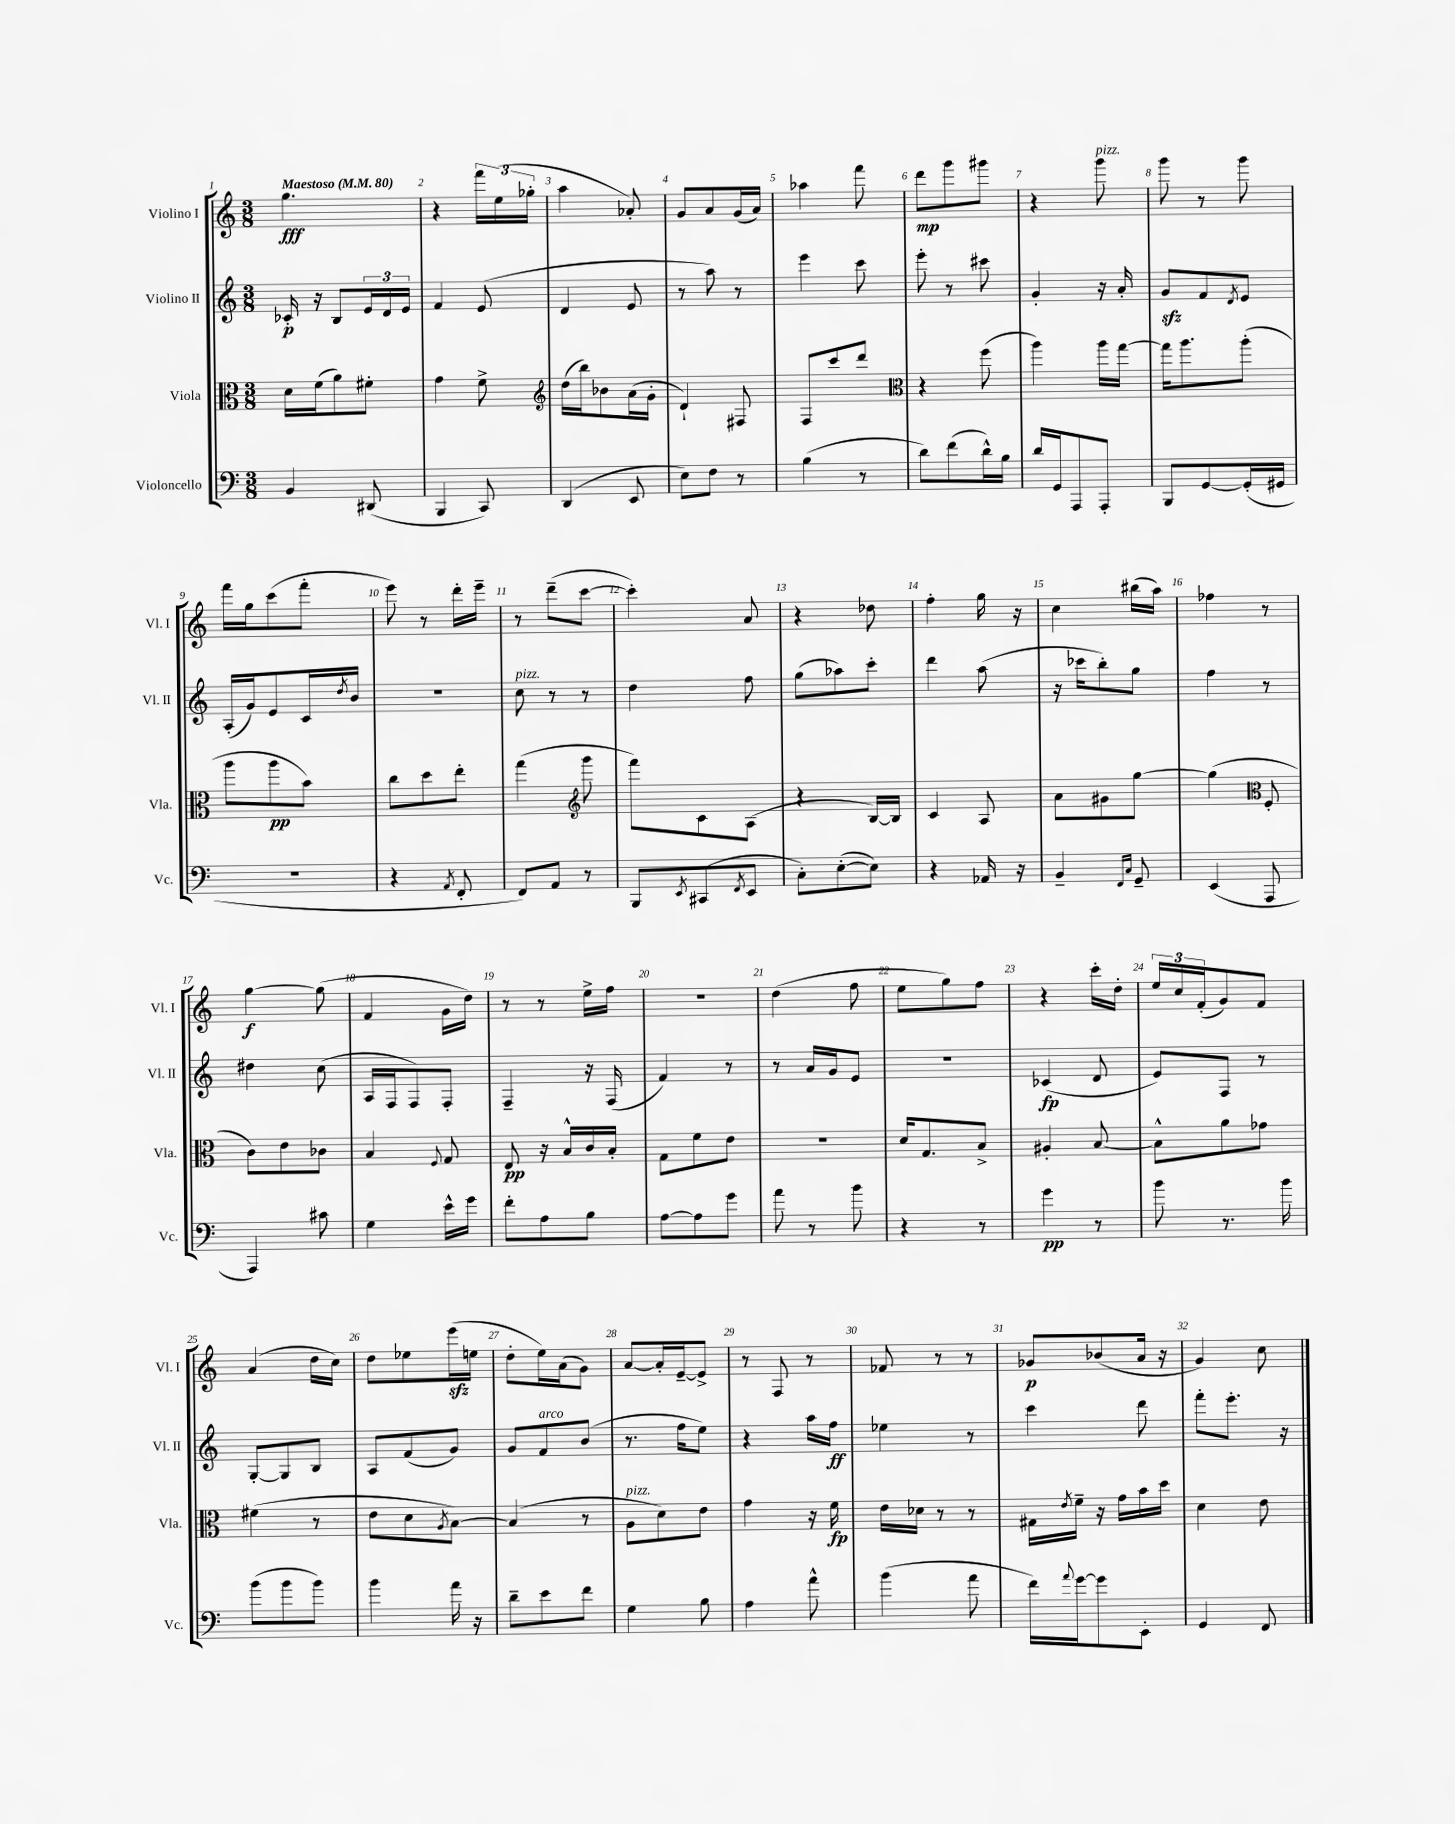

**kern	**kern	**kern	**kern
*staff4	*staff3	*staff2	*staff1
*clefF4	*clefC3	*clefG2	*clefG2
*k[]	*k[]	*k[]	*k[]
*M3/8	*M3/8	*M3/8	*M3/8
*MM80	*MM80	*MM80	*MM80
4BB	16d	16c-'	4.gg
.	(16f	16r	.
.	8a)	8B	.
(8DD#	8f#'	24e	.
.	.	24d	.
.	.	24e	.
=	=	=	=
4BBB	4g	4f	4r
8CC)	8f^	(8e	24fff
.	.	.	(24ee
.	.	.	24gg-'
=	=	=	=
*	*clefG2	*	*
(4DD	(16dd	4d	4aa
.	16bb)	.	.
.	8b-	.	.
8EE	(16a	8e	8a-')
.	16g'	.	.
=	=	=	=
8E)	4d`)	8r	8g
8F	.	8aa)	8a
8r	8F#	8r	(16g
.	.	.	16a)
=	=	=	=
(4B	8F	4eee	4aa-
.	8ccc	.	.
8r	8ddd	8ccc	8fff
=	=	=	=
*	*clefC3	*	*
8d)	4r	8eee'	8ddd
(8f	.	8r	8ggg
16d^^)	(8ff	8ccc#	8ggg#
16B	.	.	.
=	=	=	=
16d	4aa)	4g'	4r
16GG	.	.	.
8AAA	.	.	.
8AAA'	16aa	16r	8ggg
.	[16gg	16a'	.
=	=	=	=
8BBB	16gg]	8g	8ggg
.	8.aa	.	.
[8GG	.	8f	8r
.	.	8qd	.
(16GG']	(8aa'	8e	8ggg
16GG#	.	.	.
=	=	=	=
4.r	8aa	(16A'	16fff
.	.	16g)	16gg
.	8aa	8e	(8ccc
.	8b)	16c	8fff'
.	.	8qdd	.
.	.	16b	.
=	=	=	=
4r	8cc	4.r	8eee)
.	8dd	.	8r
8qAA	.	.	.
8FF'	8ee'	.	16ddd'
.	.	.	16eee~
=	=	=	=
8FF)	(4gg	8cc	8r
8AA	.	8r	(8ddd~
*	*clefG2	*	*
8r	8ggg	8r	[8ccc
=	=	=	=
8BBB	8fff)	4dd	4ccc'])
8qEE	.	.	.
(8CC#	8c	.	.
8qFF	.	.	.
8EE	(8A	8ff	8a
=	=	=	=
8C')	4r	(8gg	4r
([8E'	.	8aa-)	.
8E])	[16B)	8ccc'	8dd-
.	16B]	.	.
=	=	=	=
4r	4c	4ddd	4ff'
16AA-	8A	(8aa	16gg
16r	.	.	16r
=	=	=	=
4BB~	8a	16r	4cc
.	.	16ccc-	.
.	8g#	8bb')	.
16qqFF	.	.	.
16qqC	.	.	.
8GG~	[8gg	8gg	(16bb#
.	.	.	16aa)
=	=	=	=
(4EE	(4gg]	4ff	4ff-
*	*clefC3	*	*
8AAA	8F'	8r	8r
=	=	=	=
4AAA)	8c)	4dd#	[4gg
.	8e	.	.
8c#	8c-	(8cc	(8gg]
=	=	=	=
4G	4B	16A	4f
.	.	16F	.
.	.	8F)	.
.	8qqF	.	.
16e^^	8G	8F'	16g
16g	.	.	16dd)
=	=	=	=
8f'	8E	4F~	8r
8A	16r	.	8r
.	16B^^	.	.
8B	16c	16r	16ee^
.	16B'	(16F	16ff
=	=	=	=
[8A	8G	4f)	4.r
8A]	8f	.	.
8g	8e	8r	.
=	=	=	=
8a	4.r	8r	(4dd
8r	.	16a	.
.	.	16g	.
8b	.	8e	8ff
=	=	=	=
4r	16d	4.r	8ee
.	8.G	.	.
.	.	.	8gg)
8r	8B^	.	8ff
=	=	=	=
4g	4A#'	(4c-	4r
8r	[8B	8d	16ccc'
.	.	.	16dd'
=	=	=	=
8b	8B^^]	8e)	24ee
.	.	.	24cc
.	.	.	(24f'
8.r	8a	8F	8g)
.	8g-	8r	8f
16b	.	.	.
=	=	=	=
(8b	(4f#	[8G'	(4a
8b	.	8G]	.
8b)	8r	8B	16dd
.	.	.	16cc)
=	=	=	=
4b	8e	8A	8dd
.	8d	(8f	8ee-
.	8qA	.	.
16a	[8B)	8g)	(16eee
16r	.	.	16ee
=	=	=	=
8d~	(4B]	8g	8dd'
8e	.	8f	16ee)
.	.	.	(16a
8f	8r	(8b	8g)
=	=	=	=
4G	8A	8.r	[8a
.	8d)	.	16a']
.	.	16ff	[16e~
8B	8e	8ee)	8e^]
=	=	=	=
4A	4g	4r	8r
.	.	.	8F
8a^^	16r	16aa	8r
.	16f	16ff	.
=	=	=	=
(4b	16e	4ee-	8f-
.	16d-	.	.
.	8r	.	8r
8a	8r	8r	8r
=	=	=	=
16f)	16G#	4ccc	8g-
8qqa	8qe	.	.
[16g	16f~	.	.
8g]	16r	.	(8b-
.	16g	.	.
8EE'	16b	8ddd	16a
.	16dd	.	16r
=	=	=	=
4GG	4d	8fff'	4g)
.	.	8.eee'	.
8FF	8e	.	8cc
.	.	16r	.
==	==	==	==
*-	*-	*-	*-
